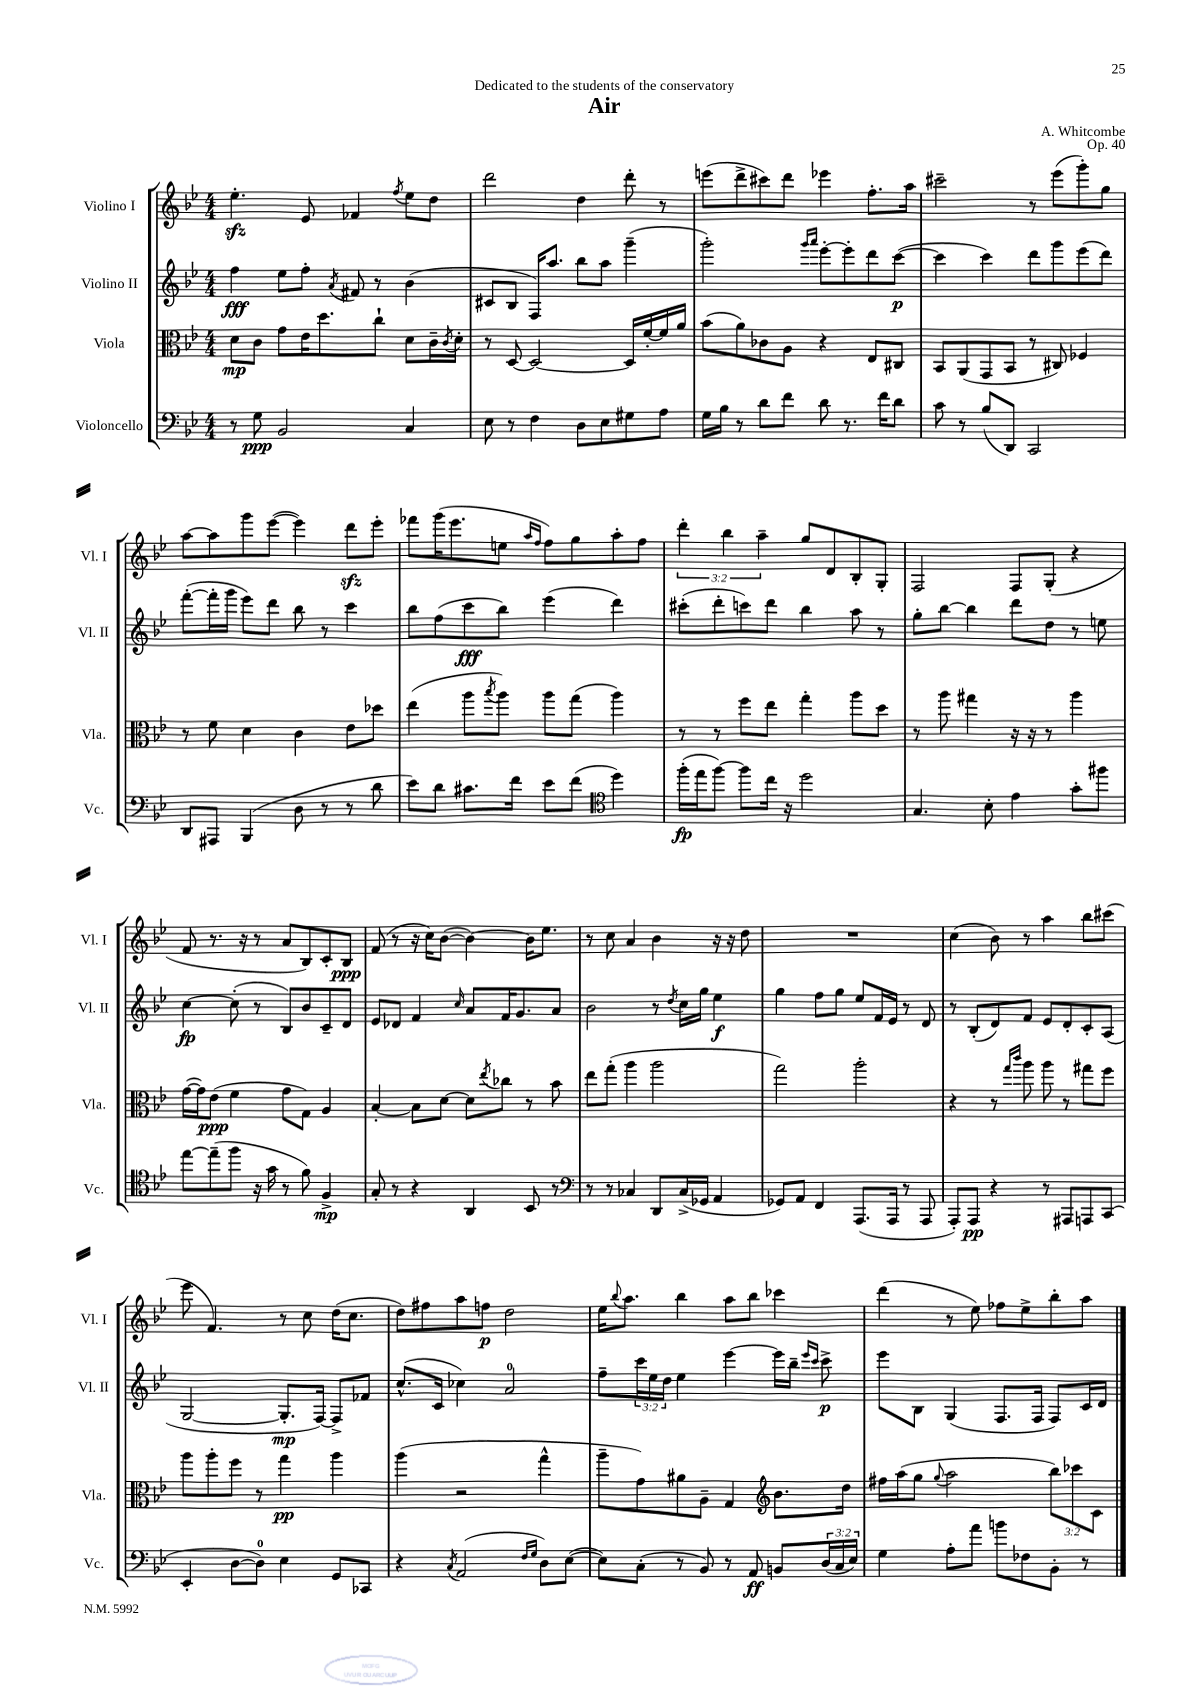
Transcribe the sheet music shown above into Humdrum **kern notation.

**kern	**dynam	**kern	**dynam	**kern	**dynam	**kern	**dynam
*part4	*part4	*part3	*part3	*part2	*part2	*part1	*part1
*staff4	*staff4	*staff3	*staff3	*staff2	*staff2	*staff1	*staff1
*I"Violoncello	*	*I"Viola	*	*I"Violino II	*	*I"Violino I	*
*I'Vc.	*	*I'Vla.	*	*I'Vl. II	*	*I'Vl. I	*
*clefF4	*	*clefC3	*	*clefG2	*	*clefG2	*
*k[b-e-]	*	*k[b-e-]	*	*k[b-e-]	*	*k[b-e-]	*
*M4/4	*	*M4/4	*	*M4/4	*	*M4/4	*
=1	=1	=1	=1	=1	=1	=1	=1
8r	.	8d\L	mp	4ff\	fff	4.ee-zz'\	.
8G\	ppp	8c\J	.	.	.	.	.
2BB-/	.	8g\L	.	8ee-\L	.	.	.
.	.	16e-\K	.	8ff'\J	.	8e-/	.
.	.	8.dd\	.	.	.	.	.
.	.	.	.	8qa/	.	.	.
.	.	.	.	8f#X/	.	4f-X/	.
.	.	8cc`\J	.	8r	.	.	.
.	.	.	.	.	.	8qff/	.
4C/	.	8d\L	.	(4b-\	.	8ee-\L	.
.	.	16c~\L	.	.	.	8dd\J	.
.	.	8qc/	.	.	.	.	.
.	.	16d'\JJ	.	.	.	.	.
=2	=2	=2	=2	=2	=2	=2	=2
8E-\	.	8r	.	8c#X/L	.	2ddd\	.
8r	.	[8D/	.	8B-/J	.	.	.
4F\	.	2D/_	.	16F/KL)	.	.	.
.	.	.	.	8.aa/J	.	.	.
8D\L	.	.	.	8bb-\L	.	4dd\	.
8E-\	.	.	.	8aa\J	.	.	.
8G#X\	.	16D/LL]	.	(4ggg~\	.	8ddd'\	.
.	.	[16f'/	.	.	.	.	.
8A\J	.	16f/]	.	.	.	8r	.
.	.	16a/JJ	.	.	.	.	.
=3	=3	=3	=3	=3	=3	=3	=3
16G\LL	.	(8b-\L	.	2ggg'\)	.	(8eeen\L	.
16B-\JJ	.	.	.	.	.	.	.
8r	.	8a\)	.	.	.	8ddd^\	.
8d\L	.	8c-X\	.	.	.	8ccc#X\)	.
8f\J	.	8A\J	.	.	.	8ddd\J	.
.	.	.	.	16qqggg/LL	.	.	.
.	.	.	.	16qqaaa/JJ	.	.	.
8d\	.	4r	.	[8eee-'\L	.	4eee-X\	.
8.r	.	.	.	8eee-'\]	.	.	.
.	.	8E-/L	.	8ddd\	.	8.ff'\L	.
16f\KL	.	.	.	.	.	.	.
8d\J	.	8C#X/J	.	([8ccc\J	p	.	.
.	.	.	.	.	.	16aa\Jk	.
=4	=4	=4	=4	=4	=4	=4	=4
8c\	.	8BB-/L	.	4ccc\]	.	2ccc#X~\	.
8r	.	(8AA/	.	.	.	.	.
(8B-/L	.	8GG/	.	4ccc\)	.	.	.
8DD/J)	.	8BB-/J	.	.	.	.	.
2CC/	.	8r	.	8ddd\L	.	8r	.
.	.	8C#X/)	.	8ggg\	.	(8eee-\L	.
.	.	4F-X/	.	(8eee-\	.	8ggg'\)	.
.	.	.	.	8ddd\J)	.	8gg\J	.
!!LO:LB:g=z
=5	=5	=5	=5	=5	=5	=5	=5
8DD/L	.	8r	.	([8fff'\L	.	[8aa\L	.
8AAA#X/J	.	8f\	.	16fff'\L]	.	8aa\]	.
.	.	.	.	16ggg\JJ	.	.	.
(4BBB-/	.	4d\	.	8eee-\L)	.	8ggg\	.
.	.	.	.	8ddd\J	.	([8eee-\J	.
8D\	.	4c\	.	8bb-\	.	4eee-\])	.
8r	.	.	.	8r	.	.	.
8r	.	8e-\L	.	4ccc\	.	8dddzz\L	.
8d\	.	8dd-X\J	.	.	.	8eee-'\J	.
=6	=6	=6	=6	=6	=6	=6	=6
8e-\L)	.	(4ee-\	.	8bb-\L	.	8fff-X\L	.
8d\J	.	.	.	(8ff\	.	(16ggg\K	.
.	.	.	.	.	.	8.eee-\	.
8.c#X\L	.	8aa\L	.	8ccc\	fff	.	.
.	.	8qbb-/	.	.	.	.	.
.	.	8aa\J)	.	8bb-\J)	.	8een\J	.
16f\Jk	.	.	.	.	.	.	.
.	.	.	.	.	.	16qqaa/LL	.
.	.	.	.	.	.	16qqff/JJ	.
8e-\L	.	8aa\L	.	(4eee-\	.	8ff\L)	.
(8f\J	.	(8gg\J	.	.	.	8gg\	.
*clefC4	*	*	*	*	*	*	*
4dd\)	.	4aa\)	.	4ddd\)	.	8aa'\	.
.	.	.	.	.	.	8ff\J	.
=7	=7	=7	=7	=7	=7	=7	=7
(16ff'\LL	fp	8r	.	(8ccc#X'\L	.	6ddd'\	.
16ee-\J	.	.	.	.	.	.	.
[8ff\J)	.	8r	.	8ddd'\	.	.	.
.	.	.	.	.	.	6bb-\	.
8ff\L]	.	8ff\L	.	8cccn\)	.	.	.
.	.	.	.	.	.	6aa~\	.
16cc\Jk	.	8ee-\J	.	8ddd\J	.	.	.
16r	.	.	.	.	.	.	.
2dd\	.	4gg'\	.	4bb-\	.	8gg/L	.
.	.	.	.	.	.	8d/	.
.	.	8aa\L	.	8aa\	.	8B-'/	.
.	.	8dd\J	.	8r	.	8G'/J	.
=8	=8	=8	=8	=8	=8	=8	=8
4.G/	.	8r	.	8gg'\L	.	2F/	.
.	.	8aa\	.	[8bb-\J	.	.	.
.	.	4gg#X\	.	4bb-\]	.	.	.
8B-'\	.	.	.	.	.	.	.
4e-\	.	16r	.	8ddd\L	.	8F/L	.
.	.	16r	.	.	.	.	.
.	.	8r	.	8dd\J	.	(8G'/J	.
8g'\L	.	4aa\	.	8r	.	4r	.
8ff#X\J	.	.	.	8een\	.	.	.
!!LO:LB:g=z
=9	=9	=9	=9	=9	=9	=9	=9
[8ee-\L	.	([16g\LL	.	[4cc\	fp	8f/	.
.	.	16g\J])	.	.	.	.	.
(8ee-~\]	.	(8e-\J	ppp	.	.	8.r	.
8ff\J	.	4f\	.	(8cc'\]	.	.	.
.	.	.	.	.	.	16r	.
16r	.	.	.	8r	.	8r	.
16g\	.	.	.	.	.	.	.
8r	.	8g\L	.	8B-/L)	.	8a/L	.
8f\)	.	8G\J)	.	8b-/	.	8B-/)	.
4F^/	mp	4A/	.	8c~/	.	8c'/	.
.	.	.	.	8d/J	.	8B-/J	ppp
=10	=10	=10	=10	=10	=10	=10	=10
8G'/	.	[4B-'/	.	8e-/L	.	(8f/	.
8r	.	.	.	8d-X/J	.	8r	.
4r	.	8B-\L]	.	4f/	.	16r	.
.	.	.	.	.	.	16cc\KL)	.
.	.	[8d\J	.	.	.	([8b-\J	.
.	.	.	.	16qqcc/	.	.	.
4AA/	.	8d\L]	.	8a/L	.	4b-\_)	.
.	.	8qee-/	.	.	.	.	.
.	.	8cc-X\J	.	16f/K	.	.	.
.	.	.	.	8.g/	.	.	.
8BB-/	.	8r	.	.	.	16b-\KL]	.
.	.	.	.	.	.	8.ee-\J	.
8r	.	8b-\	.	8a/J	.	.	.
=11	=11	=11	=11	=11	=11	=11	=11
*clefF4	*	*	*	*	*	*	*
8r	.	8ee-\L	.	2b-\	.	8r	.
8r	.	(8gg'\J	.	.	.	8cc\	.
4C-X/	.	4aa\	.	.	.	4a/	.
8DD/L	.	2aa\	.	8r	.	4b-\	.
.	.	.	.	8qdd/	.	.	.
(16C-^/L	.	.	.	16cc\LL	.	.	.
16GG-X/JJ	.	.	.	16gg\JJ	.	.	.
4AA/	.	.	.	4ee-\	f	16r	.
.	.	.	.	.	.	16r	.
.	.	.	.	.	.	8dd\	.
=12	=12	=12	=12	=12	=12	=12	=12
8GG-X/L)	.	2gg\)	.	4gg\	.	1r	.
8AA/J	.	.	.	.	.	.	.
4FF/	.	.	.	8ff\L	.	.	.
.	.	.	.	8gg\J	.	.	.
(8.AAA/L	.	2aa'\	.	8ee-/L	.	.	.
.	.	.	.	16f/L	.	.	.
16AAA/Jk	.	.	.	16e-/JJ	.	.	.
8r	.	.	.	8r	.	.	.
8AAA/	.	.	.	8d/	.	.	.
=13	=13	=13	=13	=13	=13	=13	=13
8AAA'/L)	.	4r	.	8r	.	(4cc\	.
8AAA/J	pp	.	.	(8B-'/L	.	.	.
4r	.	8r	.	8d/)	.	8b-\)	.
.	.	16qqgg/LL	.	.	.	.	.
.	.	16qqccc/JJ	.	.	.	.	.
.	.	8aa\	.	8f/J	.	8r	.
8r	.	8aa\	.	8e-/L	.	4aa\	.
8AAA#X/L	.	8r	.	8d'/	.	.	.
8AAAn/	.	8gg#X\L	.	8c'/	.	8bb-\L	.
(8CC/J	.	8ff\J	.	(8A/J	.	(8ccc#X\J	.
!!LO:LB:g=z
=14	=14	=14	=14	=14	=14	=14	=14
4EE-'/	.	8aa\L	.	[2G/	.	8eee-\	.
.	.	8aa'\	.	.	.	4.f/)	.
[8D\L	.	8ff\J	.	.	.	.	.
8D\J])	.	8r	.	.	.	.	.
4E-\	.	4gg\	pp	8.G'/L]	mp	8r	.
.	.	.	.	.	.	8cc\	.
.	.	.	.	[16F/Jk)	.	.	.
8GG/L	.	4aa\	.	8F^/L]	.	(16dd\KL	.
.	.	.	.	.	.	8.cc\J	.
8CC-X/J	.	.	.	8f-X/J	.	.	.
=15	=15	=15	=15	=15	=15	=15	=15
4r	.	(4aa\	.	(8.cc^^/L	.	8dd\L)	.
.	.	.	.	.	.	8ff#X\	.
.	.	.	.	16c/Jk	.	.	.
8qC/	.	.	.	.	.	.	.
(2AA/	.	2r	.	4cc-X\)	.	8aa\	.
.	.	.	.	.	.	8ffn\J	p
.	.	.	.	2a/	.	2dd\	.
16qqF/LL	.	.	.	.	.	.	.
16qqG/JJ	.	.	.	.	.	.	.
8D\L)	.	4gg^^\	.	.	.	.	.
([8E-\J	.	.	.	.	.	.	.
=16	=16	=16	=16	=16	=16	=16	=16
8E-\L])	.	8aa~\L	.	8ff~\L	.	16ee-\KL	.
.	.	.	.	.	.	8qqbb-/	.
.	.	.	.	.	.	8.aa\J	.
(8C'\J	.	8g\)	.	24ccc\L	.	.	.
.	.	.	.	24ee-\	.	.	.
.	.	.	.	24dd\JJ	.	.	.
8r	.	8a#X\	.	4ee-\	.	4bb-\	.
8BB-/)	.	8A~\J	.	.	.	.	.
8r	.	4G/	.	[4eee-\	.	8aa\L	.
8AA/	ff	.	.	.	.	8bb-\J	.
*	*	*clefG2	*	*	*	*	*
8BBn/L	.	8.b-\L	.	16eee-\LL]	.	4ccc-X\	.
.	.	.	.	16bb-~\JJ	.	.	.
.	.	.	.	16qqeee-/LL	.	.	.
.	.	.	.	16qqccc/JJ	.	.	.
(24D/L	.	.	.	8ccc^\	p	.	.
24C/	.	.	.	.	.	.	.
.	.	16dd\Jk	.	.	.	.	.
24E-/JJ)	.	.	.	.	.	.	.
=17	=17	=17	=17	=17	=17	=17	=17
4G\	.	16ff#X\LL	.	8eee-\L	.	(4ddd\	.
.	.	(16aa\J	.	.	.	.	.
.	.	8gg\J	.	8B-\J	.	.	.
.	.	8qqgg/	.	.	.	.	.
8A'\L	.	2aa\	.	(4G/	.	8r	.
8a\J	.	.	.	.	.	8ee-\)	.
8bn\L	.	.	.	8.F/L	.	8ff-X\L	.
8F-X\	.	.	.	.	.	8ee-^\	.
.	.	.	.	16F/Jk	.	.	.
8BB-'\J	.	12bb-\L)	.	8F/L)	.	8bb-'\	.
.	.	12ccc-X\	.	.	.	.	.
8r	.	.	.	16c/L	.	8aa\J	.
.	.	12c\J	.	.	.	.	.
.	.	.	.	16d/JJ	.	.	.
==	==	==	==	==	==	==	==
*-	*-	*-	*-	*-	*-	*-	*-
